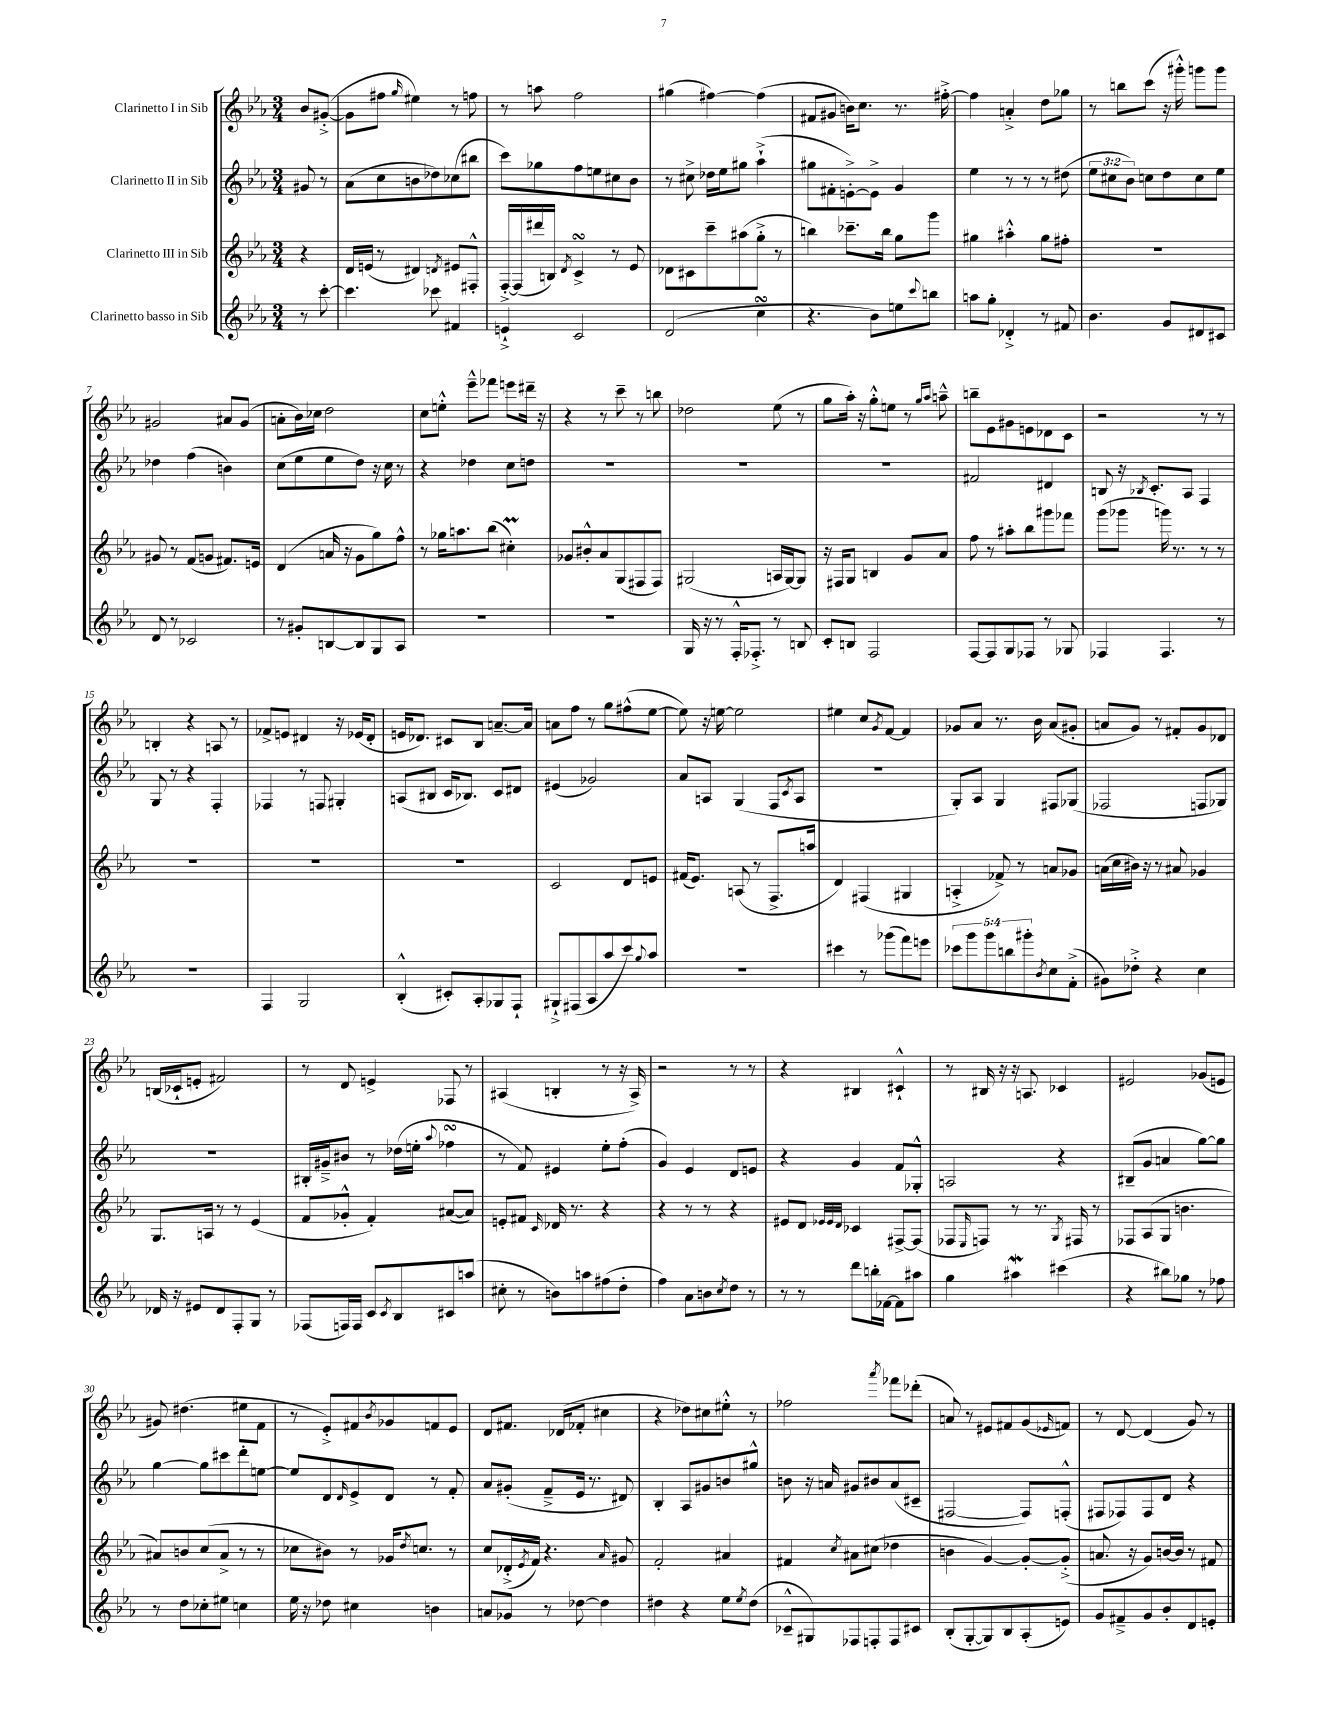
<<
\new StaffGroup <<
\new Staff = "s0" \with { instrumentName = "Clarinetto I in Sib" } {
    \clef treble \key ees \major \numericTimeSignature \time 3/4 \partial 4
    bes'8 gis'8~-.->( |
    gis'8 fis''8 \grace { g''16 } eis''4) r8 f''8 |
    r8 a''8 f''2 |
    gis''4( fis''4~) fis''4( |
    fis'8 gis'8 b'16) c''8. r8. fis''16~-.-> |
    fis''4 a'4-.-> d''8 ges''8 |
    r8 b''8 c'''8( r16 gis'''16-.-^) g'''8 g'''8 |
    gis'2 ais'8 gis'8( |
    a'8-. bes'16) ces''16 d''2 |
    c''8 e''8-.-^ ees'''8---^ fes'''8 e'''8 dis'''16-- r16 |
    r4 r8 c'''8-- r8 b''8 |
    des''2 ees''8( r8 |
    g''8 aes''16-.) r16 g''8-.-^ e''8 r8 \grace { g''16 aes''16 } a''8---^ |
    b''8-- ees'8 gis'8 e'8 des'8 c'8 |
    r2 r8 r8 |
    b4-. r4 a8 r8 |
    fes'8-> e'8 dis'4 r16 ees'16( dis'8-. |
    e'16 des'8.) cis'8 bes8 a'8.~-- a'16 |
    a'8 f''8 r8 g''8 fis''8-^( ees''8~ |
    ees''8) r16 e''16~ e''2 |
    eis''4 c''8 \acciaccatura { g'8 } f'8~ f'4 |
    ges'8 aes'8 r8. bes'16 aes'8( gis'8-. |
    a'8 g'8) r8 fis'8-. g'8 des'8 |
    b16( ces'16-! e'8-. fis'2) |
    r8 d'8 e'4-> fes8 r8 |
    ais4( b4-. r8 r16 ais16->) |
    r2 r8 r8 |
    r4 bis4 cis'4-!-^ |
    r8 bis16 r16 r16 a8. ces'4 |
    eis'2 ges'8( e'8 |
    gis'8) dis''4.( eis''8 f'8 |
    r8 ees'8-.->) fis'8 \acciaccatura { bes'8 } ges'8 f'8 ees'8 |
    d'8 fis'8. des'16( fes'8-. cis''4 |
    r4 des''8) cis''8 eis''8-.-^ r8 |
    fes''2 \acciaccatura { aes'''8 } fes'''8 des'''8-.( |
    a'8) r8 eis'8 fis'8 g'8( \grace { ees'16 } f'8) |
    r8 d'8~ d'4( g'8) r8 \bar "|." |
}
\new Staff = "s1" \with { instrumentName = "Clarinetto II in Sib" } {
    \clef treble \key ees \major \numericTimeSignature \time 3/4 \override Staff.TupletNumber.text = #tuplet-number::calc-fraction-text \partial 4
    gis'8 r8 |
    aes'8( c''8 b'8 des''8) ces''8( bis''8 |
    c'''8) ges''8 f''8 e''8 cis''8 bes'8 |
    r8 cis''8-> des''16 ees''16 gis''8 aes''4-!->( |
    gis''8 fis'8-. e'8~-.->) e'8-> g'4 |
    ees''4 r8 r8 r8 dis''8( |
    \tuplet 3/2 { ees''8 cis''8 bes'8) } c''8 d''8 c''8 ees''8 |
    des''4 f''4( b'4) |
    c''8( ees''8 ees''8 d''8) r16 c''16 r8 |
    r4 des''4 c''8 d''8 |
    R2. |
    R2. |
    R2. |
    fis'2 dis'4 |
    b8 r16 \acciaccatura { bes8 } c'8.-. aes8 f4 |
    g8 r8 r4 f4-. |
    fes4 r8 f8 gis4-. |
    a8( bis8 c'16 bes8.) c'8 dis'8 |
    eis'4( ges'2) |
    aes'8 a8 g4( f8 \acciaccatura { c'8 } a8 |
    R2. |
    g8-.) aes8 g4 fis8 ges8( |
    fes2 f8 ges8) |
    R2. |
    bis16-. gis'16---> bis'8 r8 des''16( e''16-. \appoggiatura { aes''8 } fes''4\turn |
    r8 f'8) eis'4 ees''8-. f''8-.( |
    g'4) ees'4 d'8 e'8 |
    r4 g'4 f'8 ges8-.-^ |
    a2 r4 |
    bis8--( g'8 a'4 g''8~) g''8 |
    g''4~ g''8 cis'''8 d'''8-. e''8~ |
    e''8 d'8 \grace { d'16 } ees'8-> d'8 r8 f'8-. |
    aes'8 gis'8-.( f'8---> ees'16 r8. dis'8) |
    bes4-. aes8 gis'8 b'8 gis''8-^ |
    b'8 r16 a'16 gis'8 bis'8 a'8( cis'8-- |
    fis2~ fis8) f8-.-^( |
    fis8 fes8) fes8 d'8 r4 \bar "|." |
}
\new Staff = "s2" \with { instrumentName = "Clarinetto III in Sib" } {
    \clef treble \key ees \major \numericTimeSignature \time 3/4 \partial 4
    r4 |
    d'16 e'16( r8 dis'4) \acciaccatura { d'8 } eis'8 fis8-.-^ |
    f16~-.-> f16( dis'''16 b16) \acciaccatura { d'8 } c'4->\turn r8 ees'8 |
    des'8 cis'8 c'''8-- ais''8( g''8-.-> r8 |
    b''4) ces'''8.-- b''16 g''8 g'''8 |
    gis''4 ais''4-.-^ gis''8 fis''8-. |
    R2. |
    gis'8 r8 f'8( g'8 fis'8.) e'16 |
    d'4( a'16 r16 g'8 g''8) f''8-^ |
    r8 ges''16 a''8. bes''8( cis''4-.\prall) |
    ges'8 bis'8-.-^ aes'8 g8( fis8 fis8) |
    gis2( a16 gis16~) gis8 |
    r16 fis16 g8 b4 g'8 aes'8 |
    f''8 r8 ais''8-. bes''8 gis'''8 fes'''8 |
    g'''8( ges'''8 g'''16) r8. r8 r8 |
    R2. |
    R2. |
    R2. |
    c'2 d'8 e'8 |
    fis'16( ees'8.) a8( r8 f8.-> a''16 |
    d'4) fis4( gis4 |
    a4-.-> fes'8->) r8 a'8 ges'8 |
    a'16( c''16 bis'16) r16 r8 ais'8 ges'4 |
    g8. a16 r8 r8 ees'4( |
    f'8 ges'8-.-^ f'4-.) ais'8~( ais'8) |
    e'8-. fis'8 \grace { c'16 } des'16 r8. r4 |
    r4 r8 r8 r4 |
    eis'8 d'8 \grace { ees'32 ees'32 d'32 } ces'4 fis8~-> fis8( |
    fes8 \grace { ees16 } f8) r8 r8. \acciaccatura { g8 } fis16 r8 |
    fes8 aes8( g8 b'4. |
    ais'8) b'8 c''8( ais'8-> r8 r8 |
    ces''8 bis'8) r8 ges'16 \acciaccatura { d''8 } c''8. r8 |
    c''8 des'16-.->( \acciaccatura { ees'8 } f'16) r4. \grace { aes'16 } gis'8 |
    f'2-. ais'4 |
    fis'4 \acciaccatura { c''8 } ais'8 cis''8( des''4 |
    b'4 g'4~) g'8~-. g'8-.->( |
    a'8. r16 g'8) b'16~ b'16 r8 fis'8 \bar "|." |
}
\new Staff = "s3" \with { instrumentName = "Clarinetto basso in Sib" } {
    \clef treble \key ees \major \numericTimeSignature \time 3/4 \override Staff.TupletNumber.text = #tuplet-number::calc-fraction-text \partial 4
    r8 c'''8~-. |
    c'''4. ces'''8 fis'4 |
    e'4-!-> c'2 |
    d'2( c''4\turn |
    r4. bes'8) e''8 \appoggiatura { c'''8 } b''8 |
    a''8 g''8-. des'4-.-> r8 fis'8 |
    bes'4. g'8 dis'8 cis'8 |
    d'8 r8 ces'2 |
    r8 gis'8-. b8~ b8 g8 aes8 |
    R2. |
    R2. |
    g16 r16 r8 f16-.-^ fes8.-.-> r8 b8 |
    c'8-. b8 f2 |
    f8~ f8 g8 fes8 r8 ges8 |
    fes4 fes4. r8 |
    R2. |
    f4 g2 |
    bes4-.-^( cis'8-.) aes8-. ges8 f8-! |
    gis8-!-> fis8( aes8 aes''8 c'''8) \appoggiatura { g''8 } aes''8 |
    R2. |
    cis'''4 r8 ges'''8( f'''8) e'''8 |
    \tuplet 5/4 { ces'''8 g'''8 g'''8 b''8 gis'''8-. } \acciaccatura { bes'8 } c''8 f'8-.->( |
    gis'8) des''8-.-> r4 c''4 |
    des'16 r16 eis'8 des'8 f8-. g8 r8 |
    fes8( f16) f16 c'8 \acciaccatura { c'8 } bes8 cis'8 a''8( |
    cis''8-. r8 b'8) a''8 fis''8( d''8-. |
    f''4) aes'8 b'8 \acciaccatura { c''8 } d''8 r8 |
    r8 r8 d'''8 b''16-. fes'16~ fes'8 ais''8 |
    g''4 ais''4\mordent cis'''4( |
    r4 bis''8) ges''8 r8 fes''8 |
    r8 d''8 ces''8-. eis''8 c''4 |
    ees''16 r16 des''8 cis''4 b'4 |
    a'8 ges'8 r8 des''8~ des''4 |
    dis''4 r4 ees''8 \acciaccatura { ees''8 } dis''8( |
    ces'8---^ gis8) fes8 f8-. f8 cis'8 |
    bes8-.( g8~-. g8) bes8 aes8-.( e'8) |
    g'8 fis'8---> g'8 bes'8-. d'8 e'8-. \bar "|." |
}
>>
>>
